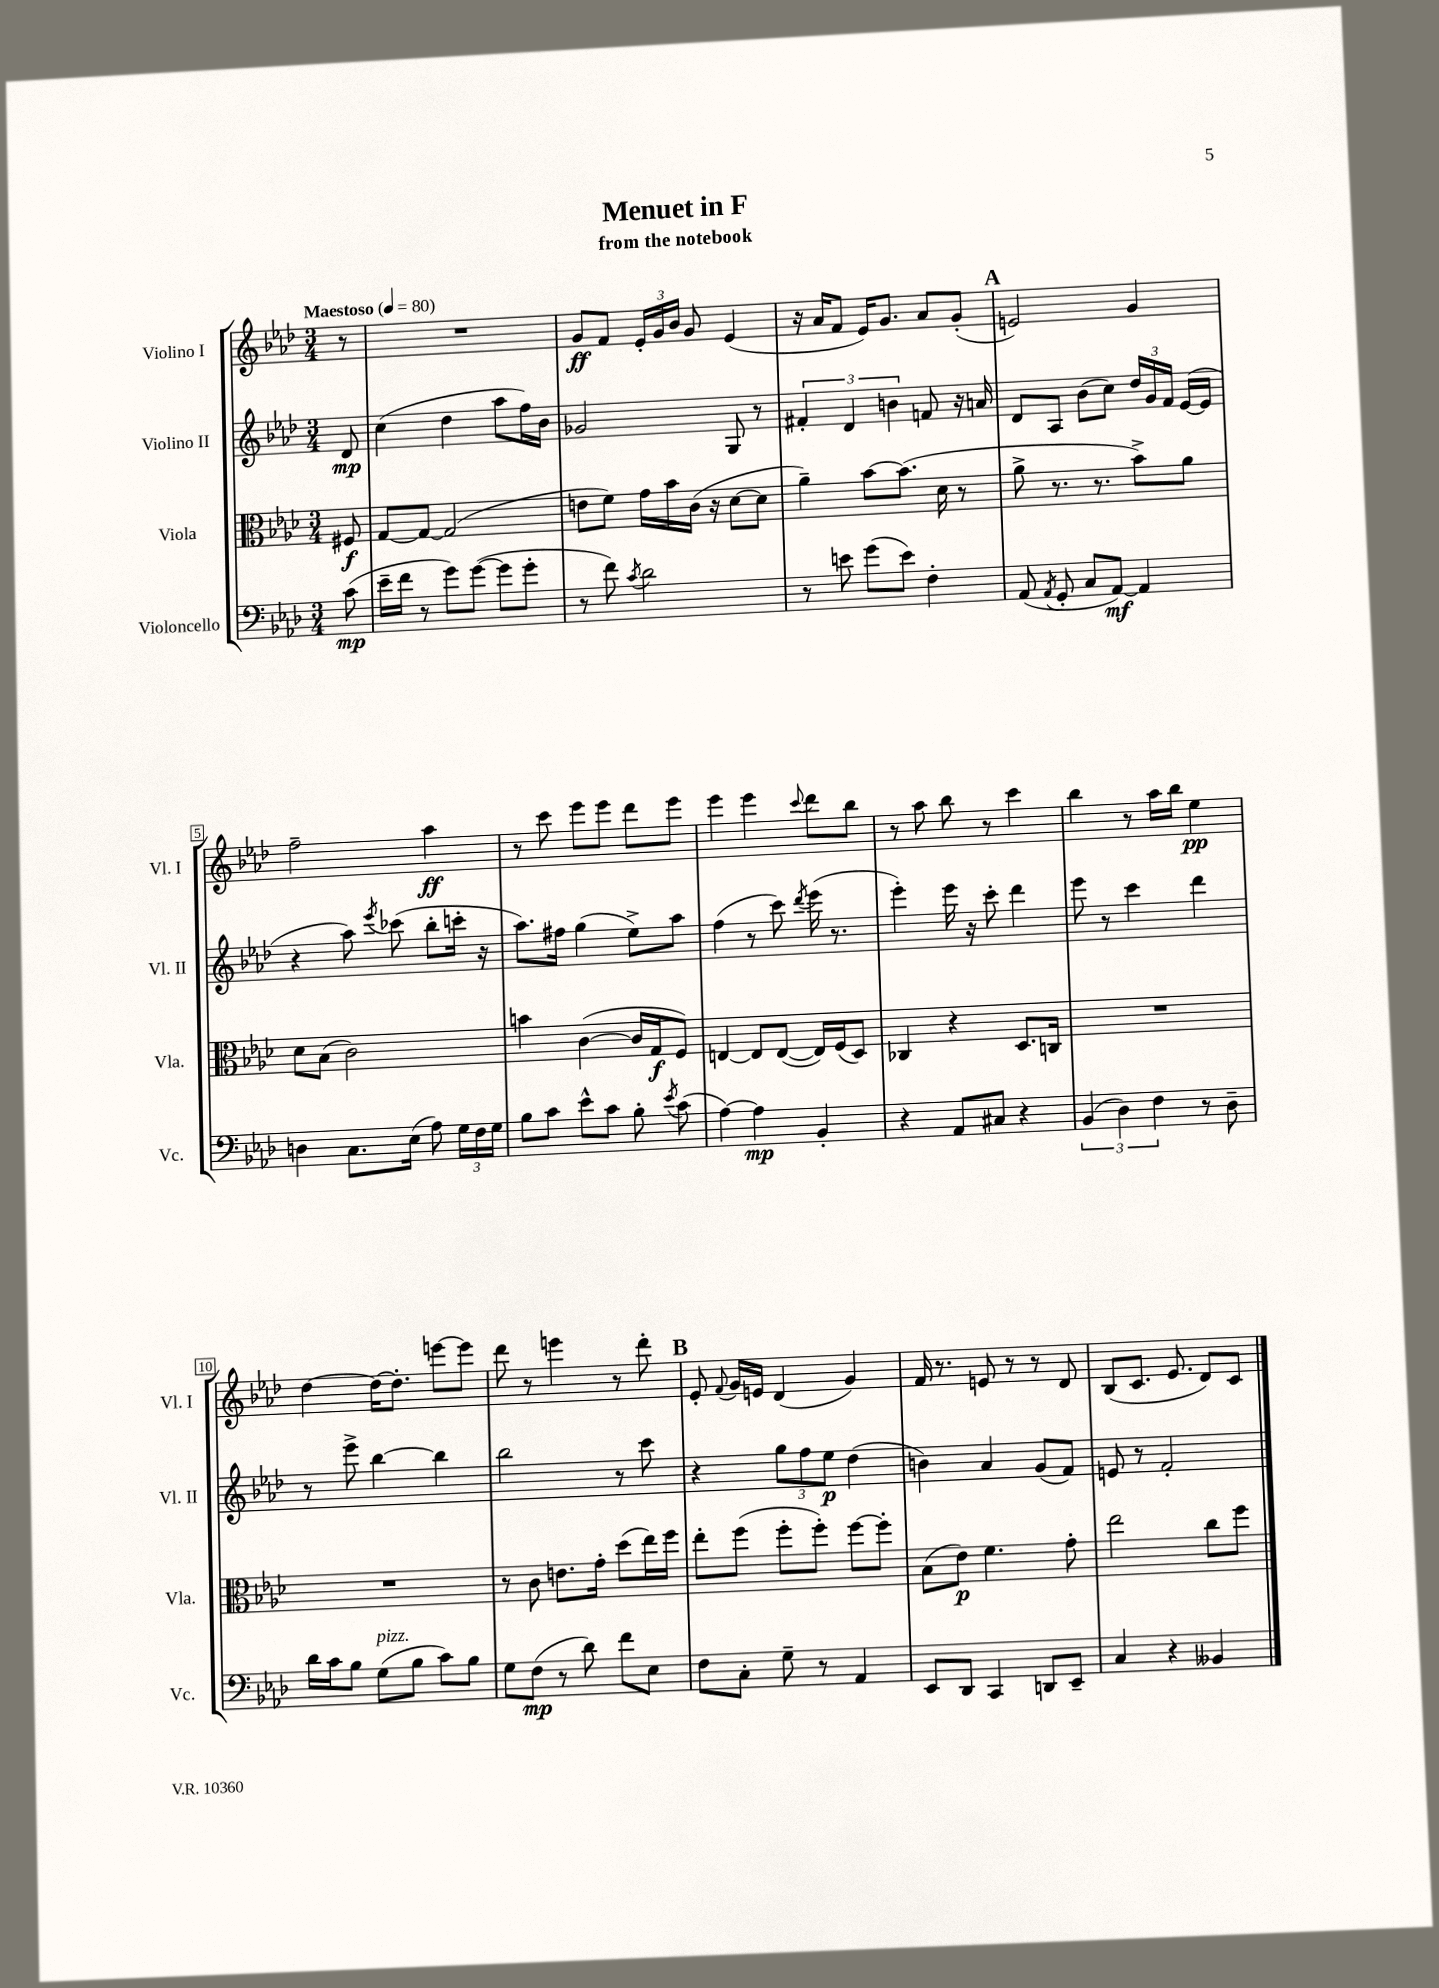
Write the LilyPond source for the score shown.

\header { title = "Menuet in F" subtitle = "from the notebook" }
<<
\new StaffGroup <<
\new Staff = "s0" \with { instrumentName = "Violino I" shortInstrumentName = "Vl. I" } {
    \clef treble \key aes \major \numericTimeSignature \time 3/4 \partial 8 \tempo "Maestoso" 4 = 80
    \autoBeamOff r8 |
    R2. |
    g'8[\ff f'8] \tuplet 3/2 { ees'16[-. g'16 bes'16] } g'8 ees'4( |
    r16 aes'16[ f'8] ees'16[) g'8.] aes'8[ g'8]-.( |
    \mark \markup { \bold "A" } e'2) g'4 |
    f''2-- aes''4\ff |
    r8 c'''8 ees'''8[ ees'''8] des'''8[ ees'''8] |
    ees'''4 ees'''4 \appoggiatura { c'''8 } des'''8[ bes''8] |
    r8 aes''8 bes''8 r8 c'''4 |
    bes''4 r8 aes''16[ bes''16] ees''4\pp |
    des''4~ des''16[~ des''8.]-. e'''8[~ e'''8] |
    des'''8 r8 e'''4 r8 des'''8-. |
    \mark \markup { \bold "B" } ees'8-. \appoggiatura { f'8 } g'16[ e'16] des'4( g'4) |
    f'16 r8. e'8 r8 r8 des'8 |
    bes8[( c'8.] ees'8. des'8[) c'8] \bar "|." |
}
\new Staff = "s1" \with { instrumentName = "Violino II" shortInstrumentName = "Vl. II" } {
    \clef treble \key aes \major \numericTimeSignature \time 3/4 \partial 8
    \autoBeamOff des'8\mp |
    c''4( des''4 aes''8[ f''16) bes'16] |
    ges'2 g8 r8 |
    \tuplet 3/2 { fis'4-. des'4 b'4 } f'8 r16 a'16 |
    \mark \markup { \bold "A" } des'8[ aes8] bes'8[( c''8]) \tuplet 3/2 { des''16[ g'16 f'16] } ees'16[~( ees'16] |
    r4 aes''8) \acciaccatura { ees'''8 } ces'''8( bes''8[-. c'''16]-. r16 |
    aes''8.[) fis''16] g''4( ees''8[->) aes''8] |
    f''4( r8 c'''8) \acciaccatura { des'''8 } ees'''16( r8. |
    ees'''4-.) ees'''16 r16 c'''8-. des'''4 |
    ees'''8 r8 c'''4 des'''4 |
    r8 ees'''8-> bes''4~ bes''4 |
    bes''2 r8 c'''8 |
    \mark \markup { \bold "B" } r4 \tuplet 3/2 { g''8[ f''8 ees''8]\p } des''4( |
    b'4) aes'4 g'8[( f'8]) |
    e'8 r8 f'2-. \bar "|." |
}
\new Staff = "s2" \with { instrumentName = "Viola" shortInstrumentName = "Vla." } {
    \clef alto \key aes \major \numericTimeSignature \time 3/4 \partial 8
    \autoBeamOff fis8\f |
    g8[~ g8]~ g2( |
    e'8[ f'8]) g'16[ bes'16 c'16]( r16 des'8[~ des'8] |
    aes'4--) bes'8[~ bes'8.]( des'16 r8 |
    \mark \markup { \bold "A" } aes'8-> r8. r8. bes'8[->) aes'8] |
    des'8[ bes8]( c'2) |
    b'4 c'4~( c'16[ g16\f f8]) |
    e4~ e8[ e8]~( e16[) f16( des8]) |
    ces4 r4 des8.[ c16] |
    R2. |
    R2. |
    r8 c'8 e'8.[ g'16]-. des''8[( ees''16) f''16] |
    \mark \markup { \bold "B" } ees''8[-. f''8]( f''8[-. f''8]-.) f''8[~ f''8]-. |
    bes8[( ees'8]\p) f'4. g'8-. |
    ees''2 c''8[ f''8] \bar "|." |
}
\new Staff = "s3" \with { instrumentName = "Violoncello" shortInstrumentName = "Vc." } {
    \clef bass \key aes \major \numericTimeSignature \time 3/4 \partial 8
    \autoBeamOff c'8\mp( |
    ees'16[-- f'16] r8 g'8[) g'8]~( g'8[ g'8]-. |
    r8 f'8) \acciaccatura { c'8 } des'2 |
    r8 e'8 g'8[( e'8]) f4-. |
    \mark \markup { \bold "A" } aes,8( \acciaccatura { aes,8 } g,8-. c8[ aes,8]~\mf) aes,4 |
    d4 c8.[ ees16]( aes8) \tuplet 3/2 { g16[ f16 g16] } |
    bes8[ c'8] ees'8[-^ c'8] bes8-. \acciaccatura { ees'8 } c'8( |
    aes4~) aes4\mp bes,4-. |
    r4 aes,8[ cis8] r4 |
    \tuplet 3/2 { bes,4( des4) f4 } r8 des8-- |
    des'16[ c'16 bes8] g8[^\markup { \italic "pizz." }( bes8] c'8[) bes8] |
    g8[ f8]\mp( r8 des'8) f'8[ ees8] |
    \mark \markup { \bold "B" } f8[ c8]-. g8-- r8 aes,4 |
    ees,8[ des,8] c,4 d,8[ ees,8]-- |
    c4 r4 beses,4 \bar "|." |
}
>>
>>
\layout { \context { \Score \override BarNumber.stencil = #(make-stencil-boxer 0.1 0.3 ly:text-interface::print) } }
